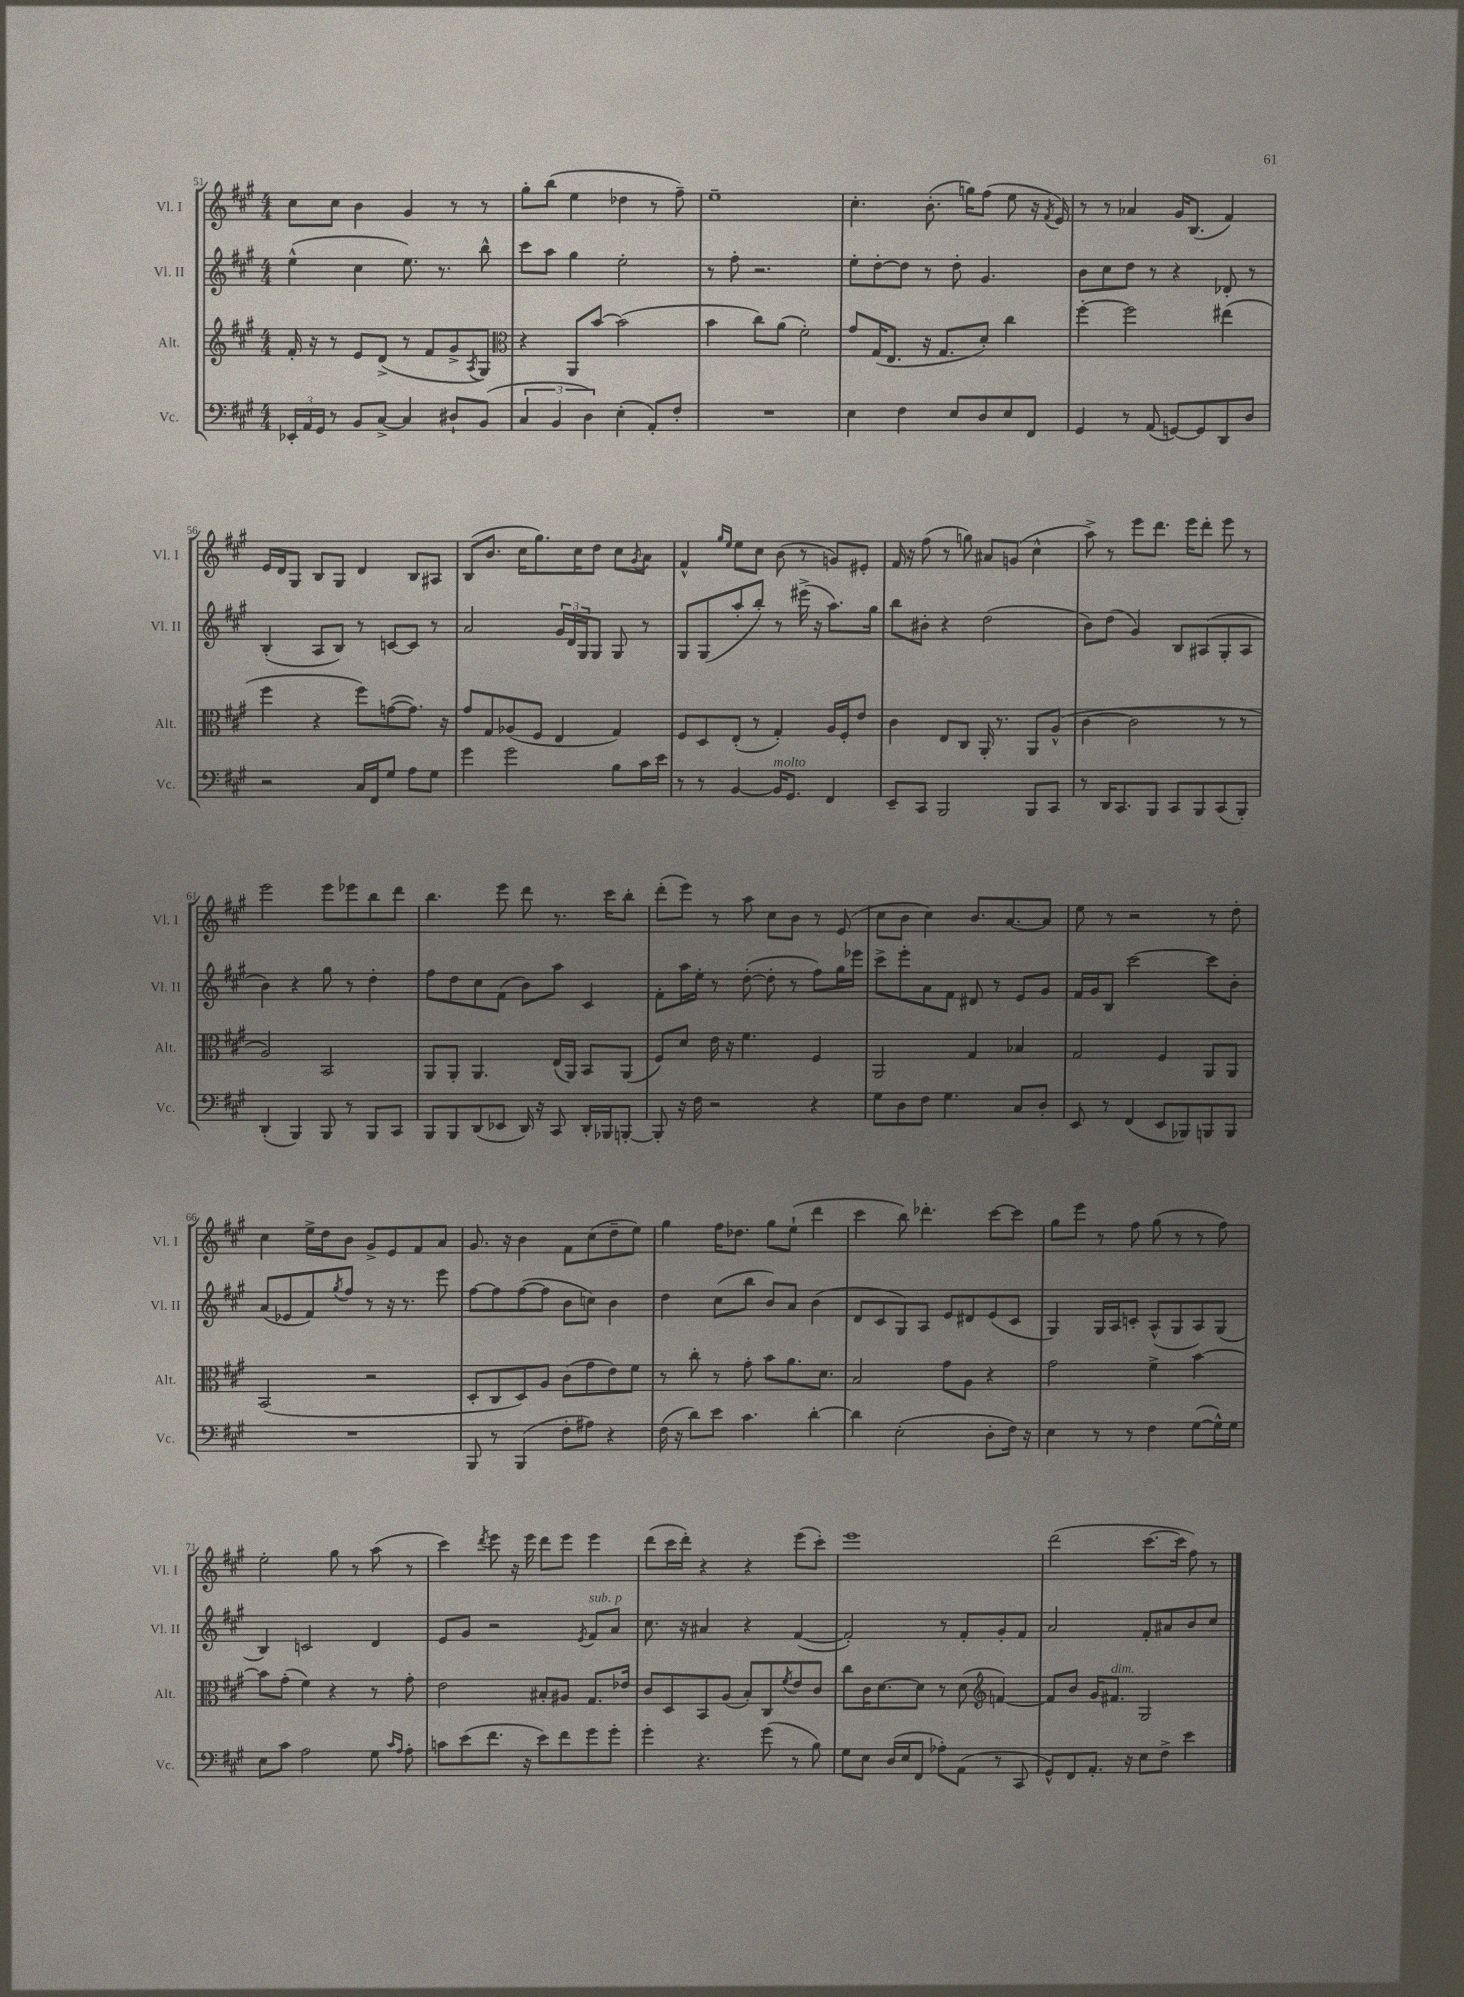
<<
\new StaffGroup <<
\new Staff = "s0" \with { instrumentName = "Vl. I" shortInstrumentName = "Vl. I" } {
    \clef treble \key a \major \numericTimeSignature \time 4/4
    cis''8 cis''8 b'4 gis'4 r8 r8 |
    gis''8-. b''8( e''4 des''4 r8 fis''8--) |
    e''1-- |
    cis''4.-. b'8.-.( g''16) fis''8( e''8 r16 \acciaccatura { fis'8 } e'16) |
    r8 r8 aes'4 gis'16 b8.( fis'4) |
    e'16 d'16 gis8 b8 gis8 d'4 b8 ais8 |
    b8( b'8. cis''16 gis''8.) cis''16 d''8 cis''8 \acciaccatura { gis'8 } a'8 |
    fis'4-^ \grace { gis''16 e''16 } e''8 cis''8 b'8( r8 g'8) eis'8-. |
    fis'16 r16 fis''8( r8 g''8) ais'8 g'8( cis''4-^ |
    a''8->) r8 e'''8 d'''8. e'''16 d'''8-. e'''8 r8 |
    e'''2 e'''8 ees'''8 b''8 d'''8 |
    b''4. e'''8 d'''8 r8. cis'''16 b''8-. |
    d'''8-.( e'''8) r8 a''8 cis''8 b'8 r8 e'8( |
    cis''8 b'8 cis''4) b'8. a'8.~ a'8 |
    e''8 r8 r2 r8 d''8-. |
    cis''4 e''16-> d''16 b'8 gis'8-> e'8 fis'8 a'8 |
    gis'8. r16 b'4 fis'8 cis''8( d''8-- e''8) |
    gis''4 fis''16 des''8. gis''8 e''8-!( d'''4 |
    cis'''4 b''8) des'''4.-. cis'''8~ cis'''8 |
    gis''8 e'''8 r8 fis''8 gis''8( r8 r8 fis''8) |
    e''2-. gis''8 r8 a''8( r8 |
    cis'''4) \acciaccatura { d'''8 } e'''8 r16 e'''16 d'''8 e'''8 e'''4 |
    d'''8( cis'''16 d'''16-.) r4 r4 e'''8( cis'''8-.) |
    e'''1 |
    d'''2( cis'''8.~ cis'''16 fis''8) r8 \bar "|." |
}
\new Staff = "s1" \with { instrumentName = "Vl. II" shortInstrumentName = "Vl. II" } {
    \clef treble \key a \major \numericTimeSignature \time 4/4
    e''4-^( cis''4 e''8.) r8. b''8-^ |
    cis'''8 a''8 gis''4 e''2-. |
    r8 fis''8-. r2. |
    e''8-. d''8~-. d''8 r8 d''8-. gis'4. |
    b'8 cis''8 d''8 r8 r4 des'8-. r8 |
    b4-.( a8 b8) r8 c'8~ c'8 r8 |
    a'2 \tuplet 3/2 { gis'16 d'16 gis16 } gis8 gis8 r8 |
    gis8 gis8( a''8-. b''8-.) r8 eis'''16->( r16 a''8.) gis''16 |
    b''8 bis'8-. r4 d''2( |
    b'8) d''8( gis'4) b8 ais8( gis8-. ais8 |
    b'4) r4 gis''8 r8 d''4-. |
    fis''8 d''8 cis''8 fis'8( b'8) a''8 cis'4 |
    fis'8-. a''16 e''16-. r8 d''8~-.( d''8-. r8 fis''8) gis''16 ees'''16 |
    cis'''8-> e'''8-. a'8 fis'8 dis'8 r8 e'8 gis'8 |
    fis'16 gis'16 b8 cis'''2~ cis'''8 b'8-. |
    a'8( ees'8 fis'8) \acciaccatura { gis''8 } fis''8 r8 r16 r8. e'''8 |
    fis''8~ fis''8 fis''8~( fis''8 b'8 c''8) b'4 |
    d''4 cis''8( b''8 b'8) a'8 b'4( |
    d'8 cis'8 gis8) a8 e'8 dis'8 e'8( cis'8 |
    gis4) gis16 a16 c'8-. a8-^( gis8 a8) gis8( |
    b4) c'2 d'4 |
    e'8 gis'8 r2 \acciaccatura { e'8 } fis'8^\markup { \italic "sub. p" } a'8 |
    cis''8. r16 ais'4 r4 fis'4~( |
    fis'2-.) r8 fis'8-. gis'8-. fis'8 |
    a'2 fis'8-. ais'8 b'8 cis''8 \bar "|." |
}
\new Staff = "s2" \with { instrumentName = "Alt." shortInstrumentName = "Alt." } {
    \clef treble \key a \major \numericTimeSignature \time 4/4
    fis'16-. r16 r8 e'8 d'8->( r8 fis'8 gis'8-> \acciaccatura { a8 } gis8) |
    \clef alto r4 a,8 b'8~ b'2( |
    b'4 cis''8) a'8( fis'2-.) |
    gis'8 gis16( e8. r16 gis8. d'8-.) cis''4 |
    fis''4~-. fis''2 eis''4( |
    fis''4 r4 fis''8) g'8~( g'8.) r16 |
    gis'8 gis8 aes8( fis8 e4 gis4) |
    fis8 d8 e8-.( r8 gis4-.) a16 fis16-. e'8 |
    cis'4 e8 cis8 a,16-. r8. a,8 a8-^( |
    cis'4~ cis'2 r8 r8 |
    a2) b,2 |
    a,8 a,8-. a,4. e16( a,16) b,8 a,8( |
    fis8) d'8 e'16 r16 fis'4. fis4 |
    a,2 gis4 bes4 |
    gis2 fis4 a,8 a,8 |
    b,2( r2 |
    d8-. cis8 d8) a8 cis'8( gis'8 e'8) fis'8 |
    r8 cis''8-. r8 gis'8-. b'8 a'8. d'8. |
    b2 gis'8 a8 r4 |
    gis'2 fis'4-> b'4~ |
    b'8 gis'8-.( fis'4) r4 r8 gis'8-. |
    e'2 bis8-. ais8 gis8. ees'16 |
    cis'8 d8 b,8 a8( b8-.) cis8 \acciaccatura { fis'8 } e'8 cis'8 |
    cis''8 cis'16 d'8.~ d'8 r8 d'8( \clef treble f'4~) |
    f'8 b'8 gis'16 fis'8.^\markup { \italic "dim." } gis2 \bar "|." |
}
\new Staff = "s3" \with { instrumentName = "Vc." shortInstrumentName = "Vc." } {
    \clef bass \key a \major \numericTimeSignature \time 4/4
    \tuplet 3/2 { ees,16-. a,16 gis,16 } r8 b,8 cis8~-> cis4 dis8-! b,8( |
    \tuplet 3/2 { cis4 b,4 d4) } e4-.( a,8-.) fis8-. |
    R1 |
    e4 fis4 e8 d8 e8 fis,8 |
    gis,4 r8 a,8( g,8~) g,8 d,8 d8 |
    r2 cis16 fis,16 gis8 a8 gis8 |
    gis'4 gis'2 b8 cis'16 e'16 |
    r8 r8 b,4~ b,16^\markup { \italic "molto" } gis,8. fis,4 |
    e,8-- cis,8 b,,2 b,,8 cis,8 |
    r8 d,16 cis,8. b,,8 cis,8 b,,8 cis,8( b,,8-.) |
    d,4-.( b,,4) b,,8 r8 b,,8 cis,8 |
    b,,8 b,,8 d,8( ees,8 d,16) r16 cis,8 d,16-. bes,,16 b,,8~-. |
    b,,8-. r16 fis16 r2 r4 |
    gis8 d8 fis8 gis4. cis8 d8-. |
    e,8 r8 fis,4( e,8 bes,,8) b,,8 b,,8 |
    R1 |
    b,,8 r8 b,,4( fis8-. ais8) r4 |
    fis16( r16 d'8) e'8 cis'4. d'4~-. |
    d'4 e2-.( d8-. fis16) r16 |
    e4 r8 r8 fis4 gis8~( gis16-^) gis16 |
    e8 cis'8 a2 gis8 \grace { cis'16 a16 } a8-. |
    c'8 e'8( fis'8. r16 e'8) fis'8 gis'8 gis'8-. |
    gis'4-. r4. gis'8( r8 b8) |
    gis8 e8 d16( e16 fis,8 aes8-.) a,8( r8 cis,8 |
    gis,8-^) fis,8 a,8.-. r16 e8 fis8-> e'4 \bar "|." |
}
>>
>>
\layout { \context { \Score currentBarNumber = #51 } }
